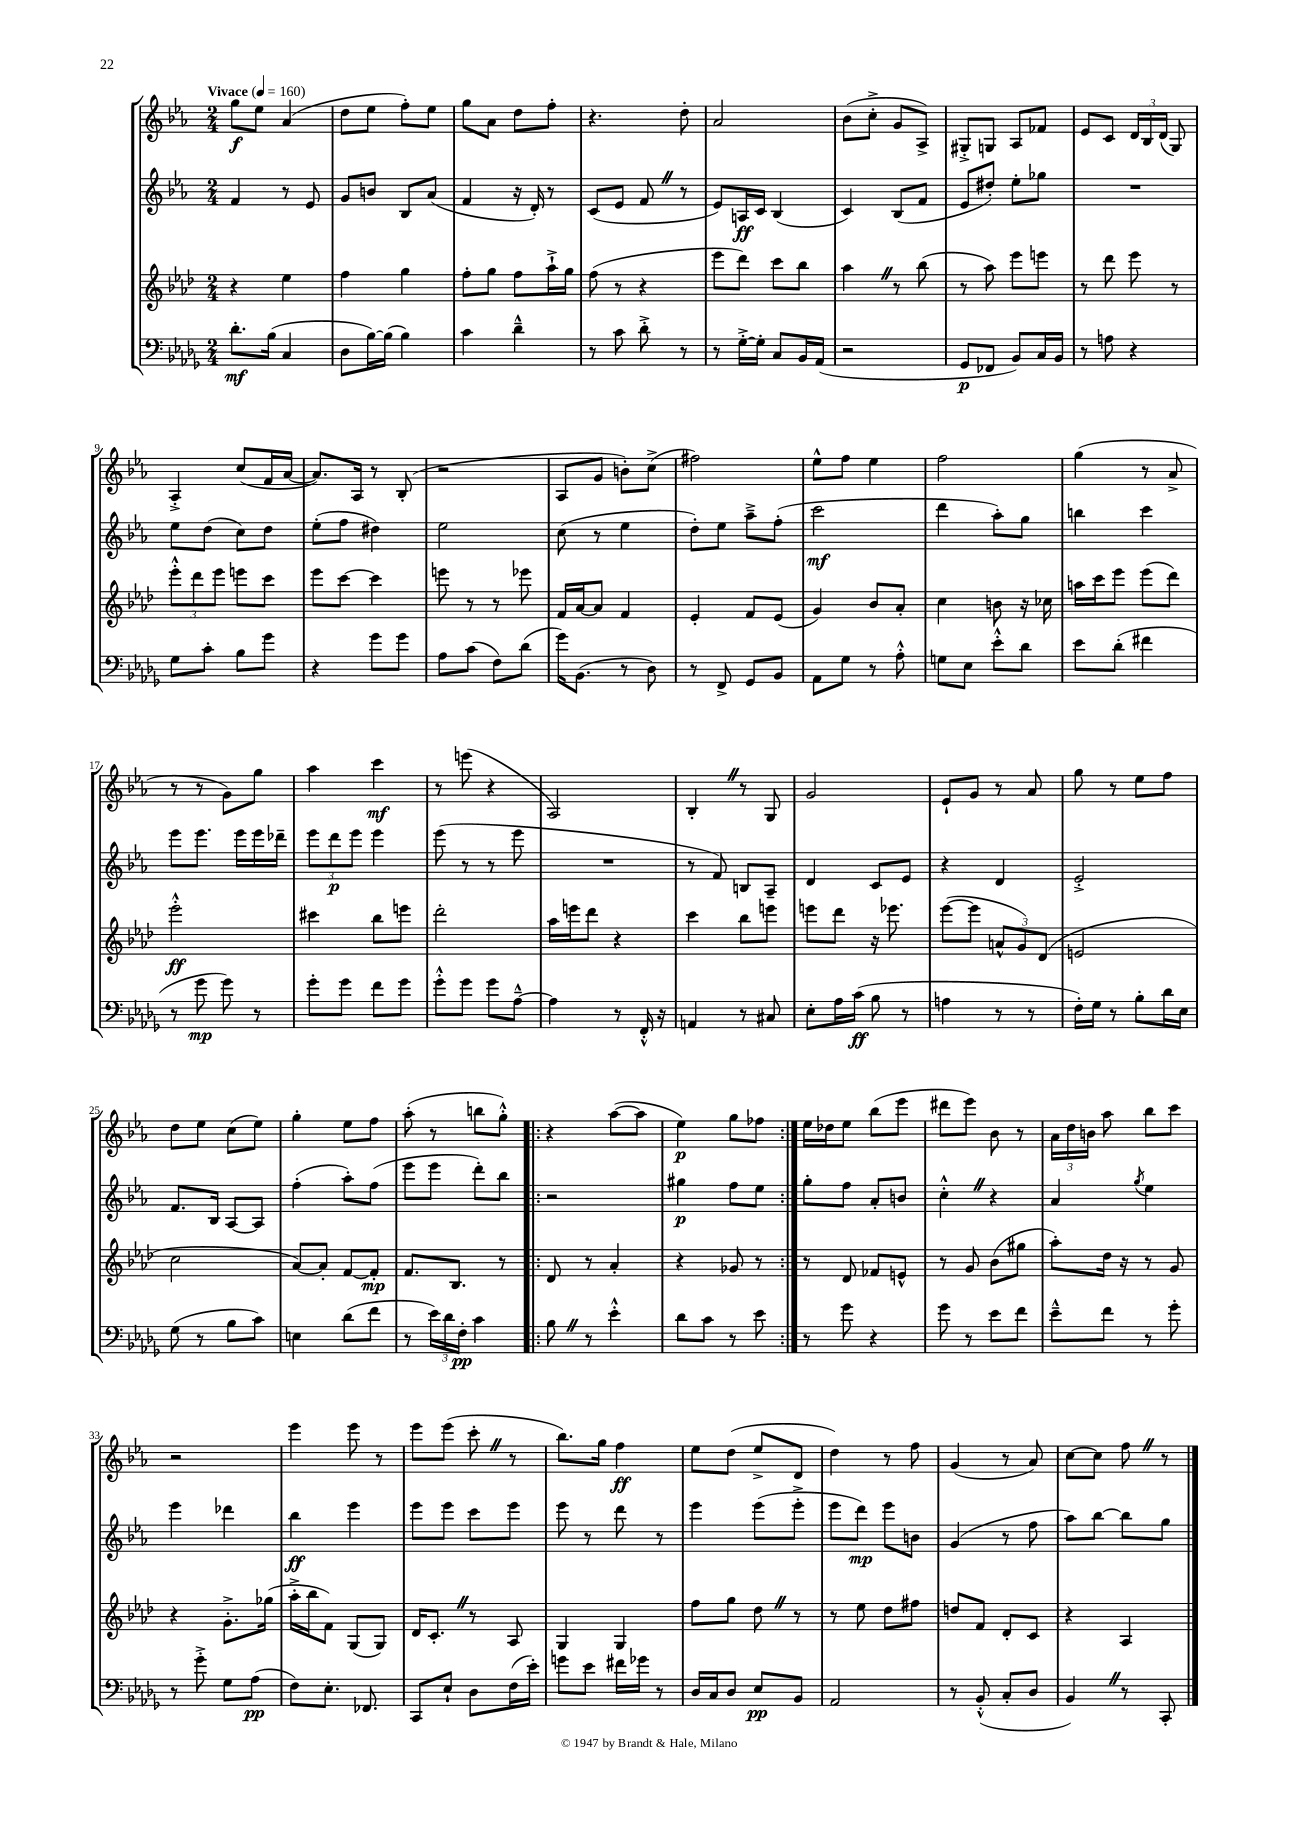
<<
\new StaffGroup <<
\new Staff = "s0" {
    \clef treble \key ees \major \numericTimeSignature \time 2/4 \tempo "Vivace" 4 = 160
    \autoBeamOff g''8[\f ees''8] aes'4( |
    d''8[ ees''8] f''8[-.) ees''8] |
    g''8[ aes'8] d''8[ f''8]-. |
    r4. d''8-. |
    aes'2 |
    bes'8[( c''8]-.-> g'8[ aes8]->) |
    gis8[-.-> g8] aes8[ fes'8] |
    ees'8[ c'8] \tuplet 3/2 { d'16[ bes16 d'16]( } g8) |
    aes4-.-> c''8[( f'16 aes'16]~ |
    aes'8.[) aes16] r8 bes8-.( |
    r2 |
    aes8[ g'8] b'8[-.) c''8]->( |
    fis''2) |
    ees''8[-^ f''8] ees''4 |
    f''2 |
    g''4( r8 aes'8-> |
    r8 r8 g'8[) g''8] |
    aes''4 c'''4\mf |
    r8 e'''8( r4 |
    aes2) |
    bes4-. \once \override BreathingSign.text = \markup { \musicglyph "scripts.caesura.straight" } \breathe r8 g8 |
    g'2 |
    ees'8[-! g'8] r8 aes'8 |
    g''8 r8 ees''8[ f''8] |
    d''8[ ees''8] c''8[( ees''8]) |
    g''4-. ees''8[ f''8] |
    aes''8-.( r8 b''8[ g''8]-.-^) |
    \repeat volta 2 { r4 aes''8[~( aes''8] |
    ees''4\p) g''8[ fes''8] | }
    ees''16[ des''16 ees''8] bes''8[( ees'''8] |
    dis'''8[ ees'''8]) bes'8 r8 |
    \tuplet 3/2 { aes'16[ d''16 b'16] } aes''8 bes''8[ c'''8] |
    r2 |
    ees'''4 ees'''8 r8 |
    ees'''8[ ees'''8]( c'''8-. \once \override BreathingSign.text = \markup { \musicglyph "scripts.caesura.straight" } \breathe r8 |
    bes''8.[) g''16] f''4\ff |
    ees''8[ d''8]( ees''8[-> d'8] |
    d''4) r8 f''8 |
    g'4( r8 aes'8) |
    c''8[~ c''8] f''8 \once \override BreathingSign.text = \markup { \musicglyph "scripts.caesura.straight" } \breathe r8 \bar "|." |
}
\new Staff = "s1" {
    \clef treble \key ees \major \numericTimeSignature \time 2/4
    \autoBeamOff f'4 r8 ees'8 |
    g'8[ b'8] bes8[ aes'8]( |
    f'4 r16 d'16-.) r8 |
    c'8[( ees'8] f'8 \once \override BreathingSign.text = \markup { \musicglyph "scripts.caesura.straight" } \breathe r8 |
    ees'8[) a16\ff c'16] bes4( |
    c'4) bes8[( f'8] |
    ees'8[ dis''8]-.) ees''8[-. ges''8] |
    R2 |
    ees''8[ d''8]( c''8[) d''8] |
    ees''8[-.( f''8] dis''4) |
    ees''2 |
    c''8( r8 ees''4 |
    d''8[-.) ees''8] aes''8[---> f''8]-.( |
    c'''2\mf |
    d'''4 aes''8[-.) g''8] |
    b''4 c'''4 |
    ees'''8[ ees'''8.] ees'''16[ ees'''16 des'''16]-- |
    \tuplet 3/2 { ees'''8[ d'''8\p ees'''8] } ees'''4 |
    ees'''8( r8 r8 ees'''8 |
    R2 |
    r8 f'8) b8[ aes8]-- |
    d'4 c'8[ ees'8] |
    r4 d'4 |
    ees'2-.-> |
    f'8.[ bes16] aes8[~ aes8] |
    f''4-.( aes''8[-.) f''8]( |
    ees'''8[ ees'''8] d'''8[-.) bes''8] |
    \repeat volta 2 { r2 |
    gis''4\p f''8[ ees''8] | }
    g''8[-. f''8] aes'8[-. b'8] |
    c''4-.-^ \once \override BreathingSign.text = \markup { \musicglyph "scripts.caesura.straight" } \breathe r4 |
    aes'4 \acciaccatura { g''8 } ees''4 |
    ees'''4 des'''4 |
    bes''4\ff ees'''4 |
    ees'''8[ ees'''8] c'''8[ ees'''8] |
    ees'''8 r8 d'''8 r8 |
    ees'''4 ees'''8[( ees'''8]-.-> |
    ees'''8[ d'''8]\mp) ees'''8[ b'8] |
    g'4( r8 f''8 |
    aes''8[) bes''8]~ bes''8[ g''8] \bar "|." |
}
\new Staff = "s2" {
    \clef treble \key aes \major \numericTimeSignature \time 2/4
    \autoBeamOff r4 ees''4 |
    f''4 g''4 |
    f''8[-. g''8] f''8[ aes''16-!-> g''16] |
    f''8( r8 r4 |
    ees'''8[ des'''8]) c'''8[ bes''8] |
    aes''4 \once \override BreathingSign.text = \markup { \musicglyph "scripts.caesura.straight" } \breathe r8 bes''8( |
    r8 aes''8) ees'''8[ e'''8] |
    r8 des'''8 ees'''8 r8 |
    \tuplet 3/2 { ees'''8[-.-^ des'''8 ees'''8] } e'''8[ c'''8] |
    ees'''8[ c'''8]~ c'''4 |
    e'''8 r8 r8 ees'''8 |
    f'16[ aes'16~ aes'8] f'4 |
    ees'4-. f'8[ ees'8]( |
    g'4) bes'8[ aes'8]-. |
    c''4 b'8 r16 ces''16 |
    a''16[ c'''16 ees'''8] ees'''8[( des'''8]) |
    ees'''2-.-^\ff |
    cis'''4 bes''8[ e'''8] |
    des'''2-. |
    aes''16[ e'''16 des'''8] r4 |
    c'''4 bes''8[ e'''8] |
    e'''8[ des'''8] r16 ees'''8. |
    ees'''8[~( ees'''8] \tuplet 3/2 { a'8[-^ g'8) des'8]( } |
    e'2 |
    c''2 |
    aes'8[~) aes'8]-. f'8[~ f'8]-.\mp |
    f'8.[ bes8.] r8 |
    \repeat volta 2 { des'8 r8 aes'4-. |
    r4 ges'8 r8 | }
    r8 des'8 fes'8[ e'8]-^ |
    r8 g'8 bes'8[( gis''8] |
    aes''8[-.) des''16] r16 r8 g'8 |
    r4 g'8.[-.-> ges''16]( |
    aes''16[-.-> bes''16 f'8]) g8[( g8]) |
    des'16[ c'8.]-. \once \override BreathingSign.text = \markup { \musicglyph "scripts.caesura.straight" } \breathe r8 aes8 |
    g4 g4 |
    f''8[ g''8] des''8 \once \override BreathingSign.text = \markup { \musicglyph "scripts.caesura.straight" } \breathe r8 |
    r8 ees''8 des''8[ fis''8] |
    d''8[ f'8] des'8[-. c'8] |
    r4 aes4 \bar "|." |
}
\new Staff = "s3" {
    \clef bass \key des \major \numericTimeSignature \time 2/4
    \autoBeamOff des'8.[-.\mf bes16]( c4 |
    des8[ bes16~) bes16]( bes4) |
    c'4 des'4---^ |
    r8 c'8 des'8-.-> r8 |
    r8 ges16[~-.-> ges16]-. c8[ bes,16 aes,16]( |
    r2 |
    ges,8[\p fes,8] bes,8[) c16 bes,16] |
    r8 a8 r4 |
    ges8[ c'8]-. bes8[ ges'8] |
    r4 ges'8[ ges'8] |
    aes8[ c'8]( f8[) des'8]( |
    ges'16[) bes,8.]( r8 des8) |
    r8 f,8-> ges,8[ bes,8] |
    aes,8[ ges8] r8 aes8-.-^ |
    g8[ ees8] ees'8[-.-^ des'8] |
    ees'8[ des'8]-.( fis'4 |
    r8 ges'8\mp ges'8) r8 |
    ges'8[-. ges'8] f'8[ ges'8] |
    ges'8[-.-^ ges'8] ges'8[ aes8]~---^ |
    aes4 r8 f,16-.-^ r16 |
    a,4 r8 cis8 |
    ees8[-. aes16 c'16]\ff( bes8 r8 |
    a4 r8 r8 |
    f16[-.) ges16] r8 bes8[-. des'16 ees16] |
    ges8( r8 bes8[ c'8]) |
    e4 des'8[( f'8] |
    r8 \tuplet 3/2 { ees'16[) des'16 f16]-.\pp } c'4 |
    \repeat volta 2 { bes8 \once \override BreathingSign.text = \markup { \musicglyph "scripts.caesura.straight" } \breathe r8 ees'4-.-^ |
    des'8[ c'8] r8 ees'8 | }
    r8 ges'8 r4 |
    ges'8 r8 ees'8[ f'8] |
    ees'8[---^ f'8] r8 ges'8-. |
    r8 ges'8-.-> ges8[ aes8]\pp( |
    f8[) ees8.]-. fes,8. |
    c,8[ ees8]-! des8[ f16( ees'16]-.) |
    g'8[ ees'8] fis'16[ ges'16] r8 |
    des16[ c16 des8] ees8[\pp bes,8] |
    aes,2 |
    r8 bes,8-.-^( c8[-. des8] |
    bes,4) \once \override BreathingSign.text = \markup { \musicglyph "scripts.caesura.straight" } \breathe r8 c,8-. \bar "|." |
}
>>
>>
